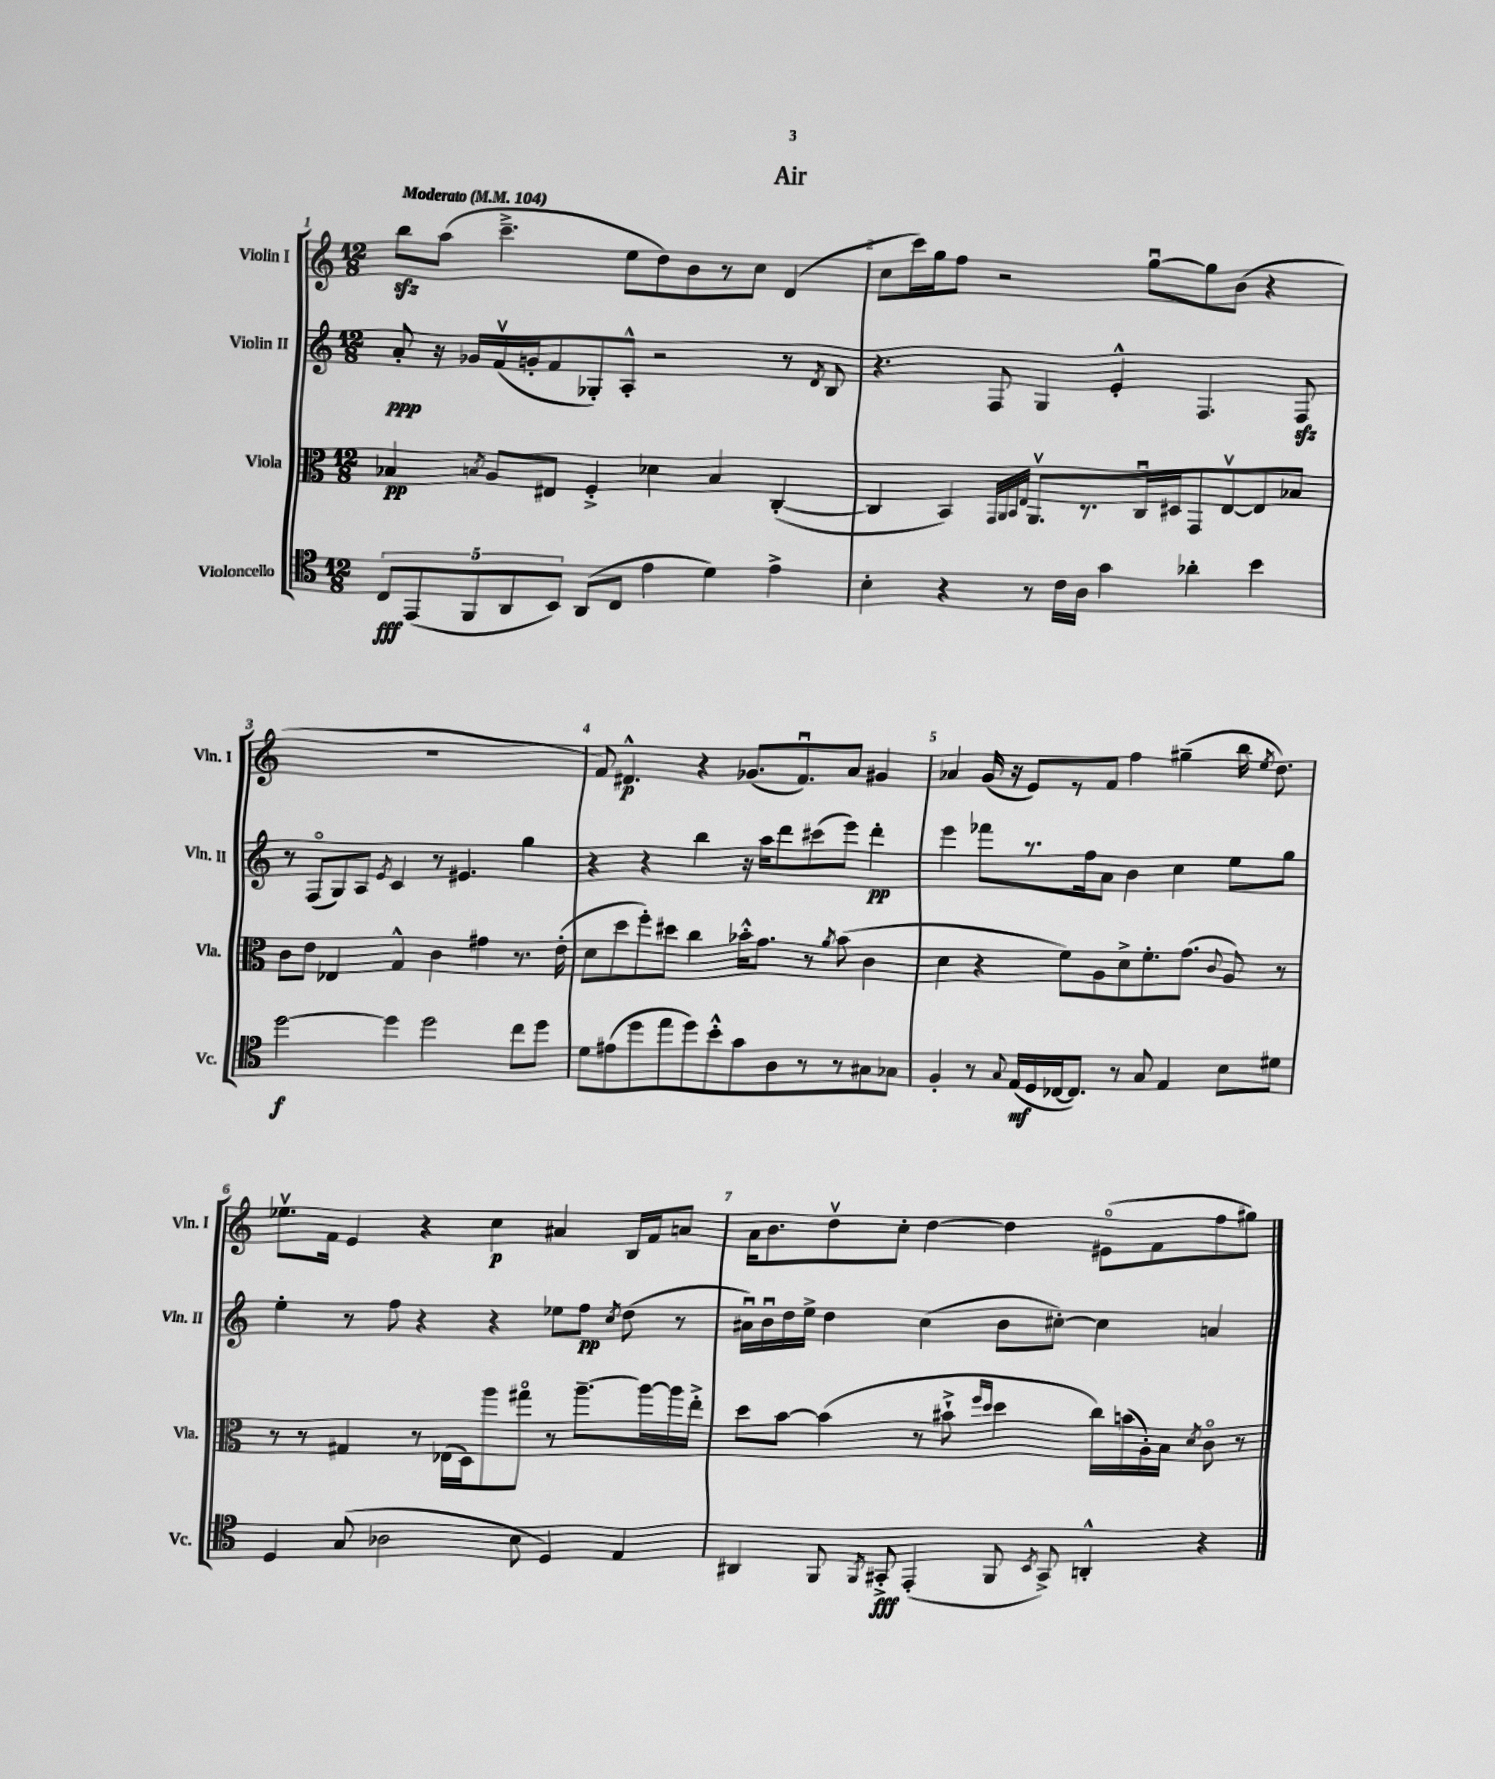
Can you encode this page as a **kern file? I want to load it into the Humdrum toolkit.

**kern	**kern	**kern	**kern
*staff4	*staff3	*staff2	*staff1
*clefC4	*clefC3	*clefG2	*clefG2
*k[]	*k[]	*k[]	*k[]
*M12/8	*M12/8	*M12/8	*M12/8
*MM104	*MM104	*MM104	*MM104
10C	4B-	8a'	8bb
(10EE	.	.	.
.	.	16r	(8aa
.	.	16g-	.
10FF	.	.	.
.	8qB	.	.
.	8A	(16fv	4.ccc~^
10AA	.	.	.
.	.	16g'	.
.	8E#	8f	.
10BB)	.	.	.
(8AA	4F'^	8G-')	.
8C	.	8A'^^	8ee
4e	4d-	2r	8dd)
.	.	.	8b
4d)	4B	.	8r
.	.	.	8cc
4e^	([4C'	8r	(4d
.	.	8qd	.
.	.	8B	.
=	=	=	=
4B'	4C]	4.r	8cc
.	.	.	16ccc)
.	.	.	16gg
4r	4BB)	.	8ff
.	.	8F	2r
.	32qqGG	.	.
.	32qqAA	.	.
.	32qqBB	.	.
.	32qqE	.	.
8r	8.AAv	4G	.
16c	.	.	.
16A	8.r	.	.
4g	.	4e'^^	.
.	16Cu	.	[8ggu
.	16D#	.	.
4a-'	8GG	4.F	8gg]
.	[8Ev	.	(8b
4b	8E]	.	4r
.	8B-	8F	.
=	=	=	=
[2dd	8c	8r	1.r
.	8e	(8Fo	.
.	4E-	8G)	.
.	.	8A	.
.	.	8qe	.
4dd]	4G^^	4c	.
2dd	4c	8r	.
.	.	4.e#	.
.	4g#	.	.
8cc	8.r	4gg	.
8dd	.	.	.
.	(16e'	.	.
=	=	=	=
8d	8d	4r	8f)
(8e#	8dd	.	4.d#^^
8dd	8ff')	4r	.
8ee	8dd#	.	.
8dd)	4cc	4bb	4r
8b'^^	.	.	.
8g	16b-'^^	16r	(8.g-
.	8.g	16aa	.
8A	.	8ddd	.
.	.	.	8.fu)
8r	8r	(8ccc#	.
.	8qa	.	.
8r	(8b-	8eee)	8a
8G#	4c	4ddd'	4g#
8G-	.	.	.
=	=	=	=
4F'	4d	4eee	4a-
8r	4r	8fff-	(16g
.	.	.	16r
8qqG	.	.	.
(16E	.	8.r	8e)
16D	.	.	.
[16C-	8f)	.	8r
8.C-])	.	16ff	.
.	8A	8a	8f
8r	8d^	4b	4ff
8G	8.f'	.	.
4E	.	4cc	(4gg#~
.	(8.g	.	.
.	8qqc	.	.
8B	8A)	8ee	16bb
.	.	.	8qee
.	.	.	8.dd)
8d#	8r	8gg	.
=	=	=	=
4D	8r	4ee'	8.ee-v
.	8r	.	.
.	.	.	16f
(8G	4G#	8r	4e
2A-	.	8ff	.
.	8r	4r	4r
.	(16E-	.	.
.	16D)	.	.
.	8aa	4r	4cc
8B	8gg#o	.	.
4D)	8r	8ee-	4a#
.	[8.aa~	8ff	.
.	.	8qcc	.
4E	.	(8dd	16B
.	16aa_	.	16f
.	16aa]	8r	8a
.	16ee'^	.	.
=	=	=	=
4AA#	8dd	16a#u)	16a
.	.	16bu	8.b
.	[8b	16dd	.
.	.	16ee^	.
8FF	(4b]	4dd	8ddv
8qFF	.	.	.
8GG#'^	.	.	8cc'
(4EE'	8r	(4cc	[4dd
.	8b#`^	.	.
.	16qqff	.	.
.	16qqdd	.	.
8FF	4dd	8b	4dd]
8qBB	.	.	.
8GG#^)	.	[8cc#')	.
4AA'^^	16cc)	4cc#]	(8e#o
.	(16b	.	.
.	16A')	.	8f
.	16B	.	.
.	8qd	.	.
4r	8co	4a	8ff
.	8r	.	8gg#)
==	==	==	==
*-	*-	*-	*-
